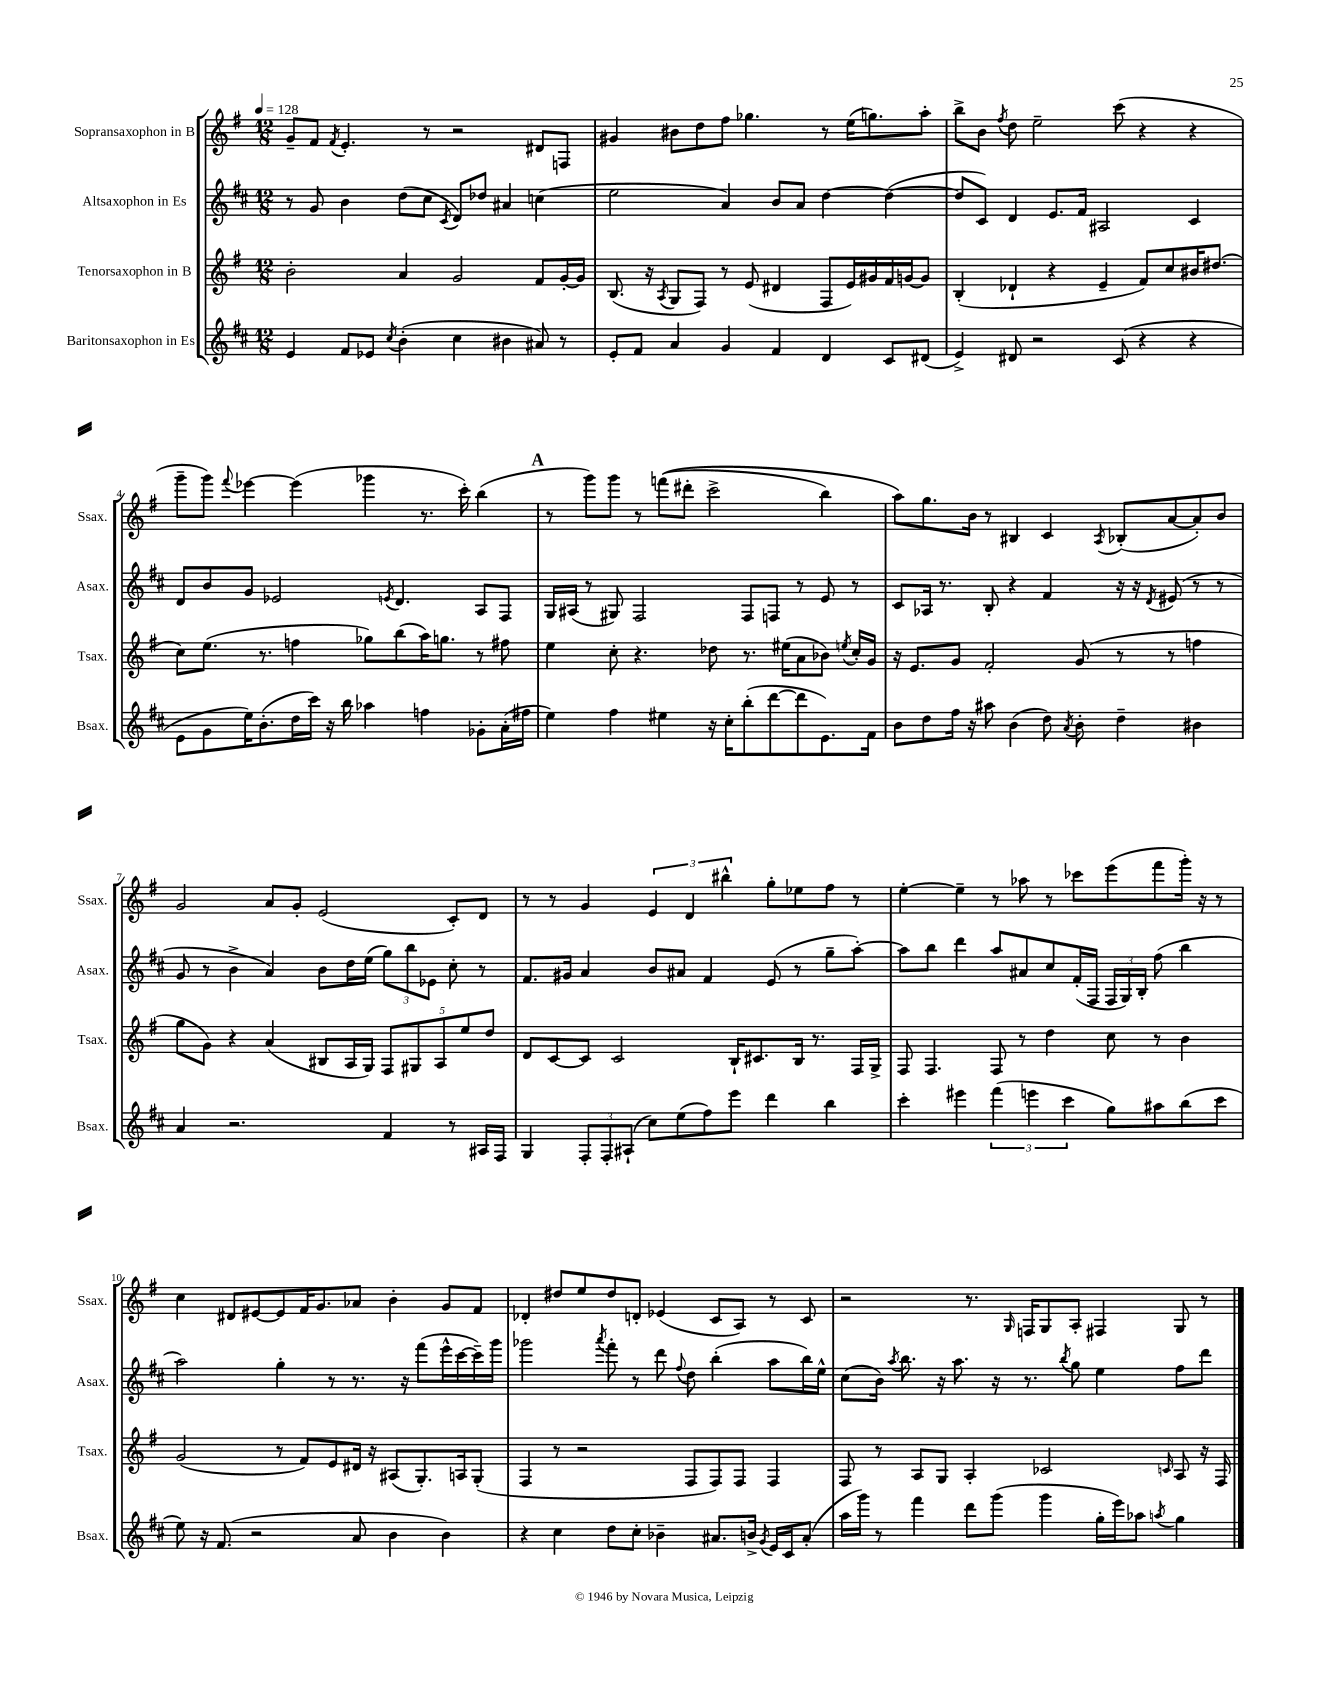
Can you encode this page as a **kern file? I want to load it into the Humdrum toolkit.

**kern	**kern	**kern	**kern
*staff4	*staff3	*staff2	*staff1
*clefG2	*clefG2	*clefG2	*clefG2
*k[f#c#]	*k[f#]	*k[f#c#]	*k[f#]
*M12/8	*M12/8	*M12/8	*M12/8
*MM128	*MM128	*MM128	*MM128
4e	2b'	8r	8g~
.	.	8g	8f#
.	.	.	8qf#
8f#	.	4b	4.e'
8e-	.	.	.
8qcc#	.	.	.
(4b'	4a	(8dd	.
.	.	8cc#	8r
.	.	8qc#	.
4cc#	2g	8d)	2r
.	.	8dd-	.
4b#	.	4a#	.
8a#)	8f#	(4cc	8d#
8r	[16g'	.	8F
.	16g]	.	.
=	=	=	=
8e'	(8.B	2ee	4g#
8f#	.	.	.
.	16r	.	.
.	8qA	.	.
4a	8G	.	8b#
.	8F#)	.	8dd
4g	8r	4a)	8ff#
.	(8e	.	4.gg-
4f#	4d#	8b	.
.	.	8a	.
4d	8F#	[4dd	8r
.	16e)	.	(16ee
.	16g#	.	8.gg)
8c#	16f#	(4dd_	.
.	[16g	.	.
(8d#	8g]	.	8aa'
=	=	=	=
4e^)	(4B'	8dd]	8bb^
.	.	8c#)	8b
.	.	.	8qff#
8d#	4d-`	4d	8dd
2r	.	.	2ee~
.	4r	8.e	.
.	.	16f#	.
.	4e~	2A#	.
(8c#	.	.	(8ccc
4r	8f#)	.	4r
.	8cc	.	.
4r	16b#	4c#	4r
.	(8.dd#	.	.
=	=	=	=
8e	8cc)	8d	8ggg~
8g	(8.ee	8b	8ggg)
.	.	.	8qqfff#
16ee)	.	8g	[4eee-
(8.b'	8.r	.	.
.	.	2e-	.
16dd	4ff	.	(4eee-]
16ccc#)	.	.	.
16r	.	.	.
16bb	.	.	.
4aa-	8gg-)	.	4ggg-
.	.	8qe	.
.	(8bb	4.d	.
4ff	16aa)	.	8.r
.	8.gg	.	.
.	.	.	16ccc')
8g-'	8r	8A	(4bb
(16a'	8ff#	8F#	.
16ff#	.	.	.
=	=	=	=
4ee)	4ee	16G	8r
.	.	(16A#	.
.	.	8r	8ggg)
4ff#	8cc'	8G#)	8ggg
.	4.r	2F#	8r
4ee#	.	.	&((8fff
.	.	.	8ddd#'
16r	8dd-	.	2ccc^
16cc#'	.	.	.
(8bb'	8.r	8F#	.
[8ddd	.	8F	.
.	(16ee#	.	.
8ddd]	8a	8r	.
8.e)	8b-)	8e	4bb)
.	8qee	.	.
.	16cc'	8r	.
16f#	16g	.	.
=	=	=	=
8b	16r	8c#	8aa&)
.	8.e	.	.
8dd	.	16A-	8.gg
.	.	8.r	.
16ff#	8g	.	.
16r	.	.	16b
8aa#	2f#'	8B'	8r
(4b	.	4r	4B#
8dd)	.	4f#	4c
8qa	.	.	.
8b'	(8g	.	.
.	.	.	8qA
4dd~	8r	16r	(8B-'
.	.	16r	.
.	.	8qd	.
.	8r	(8e#	[8a
4b#	4ff	8r	8a'])
.	.	8r	8b
=	=	=	=
4a	8gg	8g	2g
.	8g)	8r	.
2.r	4r	4b^	.
.	(4a	4a)	8a
.	.	.	8g'
.	8B#	8b	(2e
.	16A	16dd	.
.	16G)	(16ee	.
4f#	10F#	12gg)	.
.	.	12bb	.
.	10G#	.	.
.	.	12e-	.
.	10A	.	.
8r	.	8cc#'	8c')
.	10ee	.	.
16A#	.	8r	8d
.	10dd	.	.
16F#	.	.	.
=	=	=	=
4G	8d	8.f#	8r
.	[8c	.	8r
.	.	16g#	.
12F#'	8c]	4a	4g
12F#'	.	.	.
.	2c	.	.
(12A#`	.	.	.
8cc#)	.	8b	6e
(8ee	.	8a#	.
.	.	.	6d
8ff#)	.	4f#	.
.	.	.	6bb#^^
8eee	16B`	.	.
.	8.c#	.	.
4ddd	.	(8e	8gg'
.	16B	8r	8ee-
.	8.r	.	.
4bb	.	8gg~	8ff#
.	16F#	[8aa')	8r
.	16G^	.	.
=	=	=	=
4ccc#'	8F#	8aa]	[4ee'
.	4.F#	8bb	.
4eee#	.	4ddd	4ee~]
(6fff#	8F#	8aa	8r
.	8r	8a#	8aa-
6eee	.	.	.
.	4dd	8cc#	8r
6ccc#	.	.	.
.	.	(16f#'	8ccc-
.	.	16F#	.
8gg)	8cc	24F#	(8eee
.	.	24G)	.
.	.	24B'	.
8aa#	8r	(8ff#	8fff#
(8bb	4b	4bb	16ggg')
.	.	.	16r
8ccc#	.	.	8r
=	=	=	=
8ee)	(2g	2aa)	4cc
16r	.	.	.
(8.f#	.	.	.
.	.	.	8d#
2r	.	.	[8e#
.	8r	4gg'	8e#]
.	8f#)	.	16f#
.	.	.	8.g
.	8e	8r	.
8a	16d#	8.r	8a-
.	16r	.	.
4b	(8A#	.	4b'
.	.	16r	.
.	8.G')	(8fff#	.
4b)	.	16eee^^	8g
.	16A	[16ccc#	.
.	(8G'	16ccc#~])	8f#
.	.	16ggg	.
=	=	=	=
4r	4F#	2ggg-	4d-'
4cc#	8r	.	8dd#
.	2r	.	8ee
.	.	8qaaa	.
8dd	.	8fff#'	8dd#
8cc#'	.	8r	8d'
4b-~	.	8ddd	(4e-
.	.	8qqff#	.
.	8F#	8dd	.
8.a#	8F#)	(4bb'	8c
.	8F#	.	8A)
16b^	.	.	.
8qg	.	.	.
16e	4F#	8aa	8r
16c#	.	.	.
(8a#'	.	16bb)	8c
.	.	16ee^^	.
=	=	=	=
16aa	8F#	(8cc#	2r
16ggg)	.	.	.
8r	8r	16b)	.
.	.	8qaa	.
.	.	8.bb	.
4fff#	8A	.	.
.	8G	16r	.
.	.	8.aa	.
8ddd	4A'	.	8.r
(8ggg	.	16r	.
.	.	.	16qqG
.	.	8.r	16F
4ggg	2c-	.	8G
.	.	8qbb	.
.	.	8gg	8A'
16gg'	.	4ee	4F#
16eee)	.	.	.
8aa-	.	.	.
8qaa	16qqc	.	.
4gg	8A	8ff#	8G
.	16r	8ddd	8r
.	16F#	.	.
==	==	==	==
*-	*-	*-	*-
